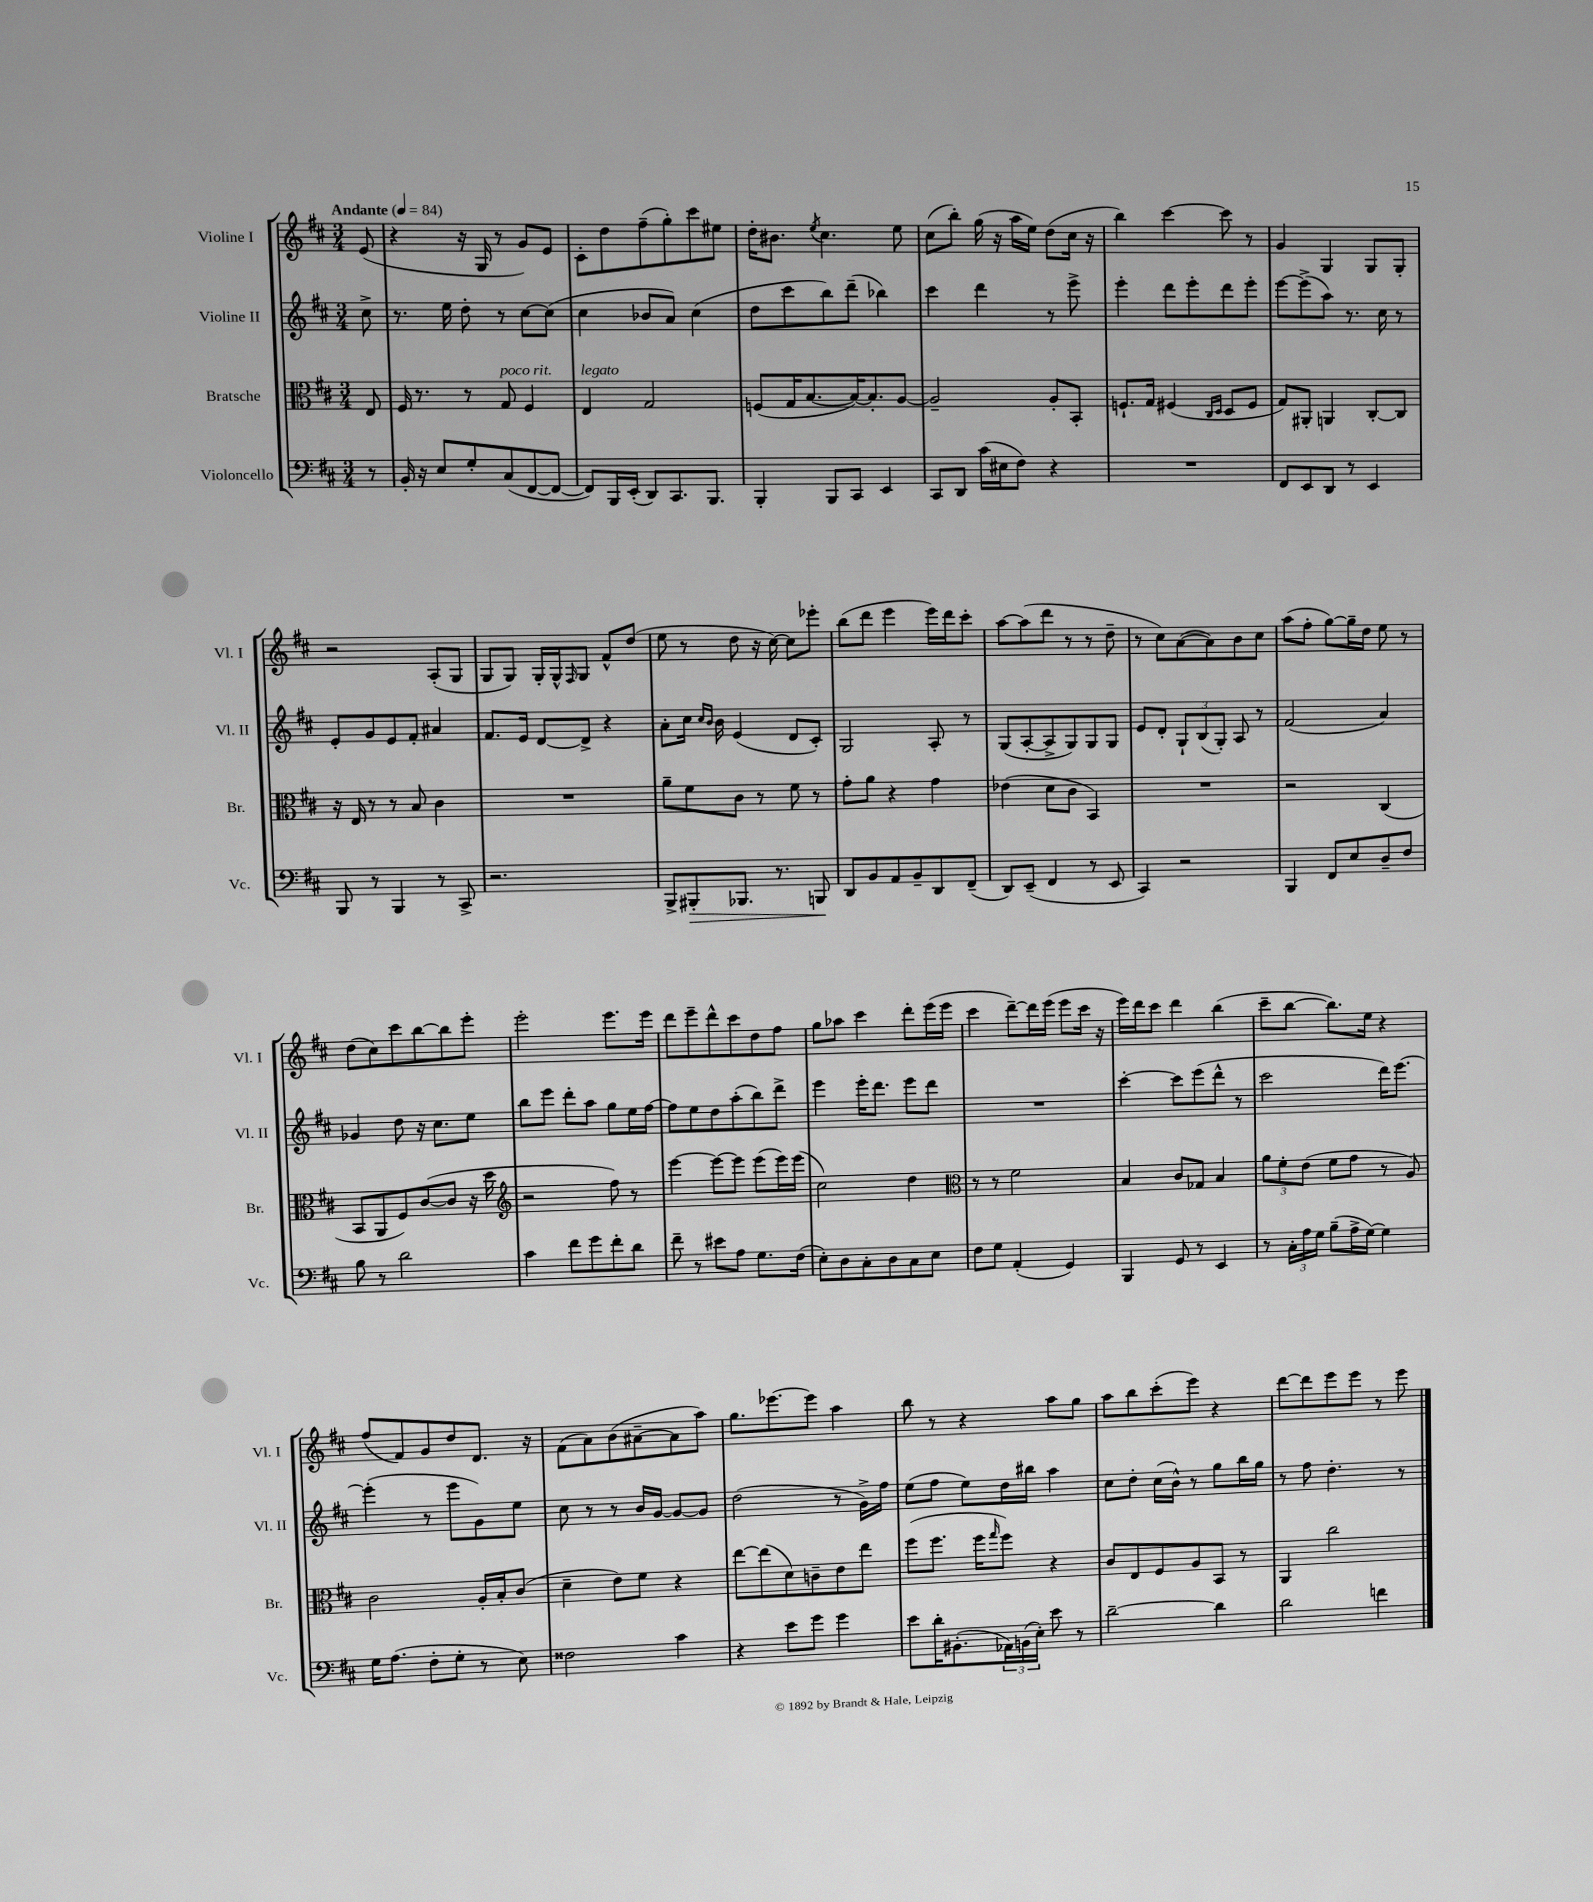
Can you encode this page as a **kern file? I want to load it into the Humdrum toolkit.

**kern	**dynam	**kern	**kern	**kern
*part4	*part4	*part3	*part2	*part1
*staff4	*staff4	*staff3	*staff2	*staff1
*I"Violoncello	*	*I"Bratsche	*I"Violine II	*I"Violine I
*I'Vc.	*	*I'Br.	*I'Vl. II	*I'Vl. I
*clefF4	*	*clefC3	*clefG2	*clefG2
*k[f#c#]	*	*k[f#c#]	*k[f#c#]	*k[f#c#]
*M3/4	*	*M3/4	*M3/4	*M3/4
*MM84	*	*MM84	*MM84	*MM84
=	=	=	=	=
!	!	!	!	!LO:TX:a:B:t=Andante
8r	.	8E/	8cc#^\	(8e/
=1	=1	=1	=1	=1
16BB'/	.	16F#/	8.r	4r
16r	.	8.r	.	.
8E/L	.	.	.	.
.	.	.	16ee\	.
8G'/	.	8r	8dd'\	16r
.	.	.	.	16G/
!	!	!LO:TX:a:i:t=poco rit.	!	!
(8C#/	.	8G/	8r	8r
[8FF#/	.	4F#/	[8cc#\L	8g/L)
8FF#/J_	.	.	(8cc#\J]	8e/J
=2	=2	=2	=2	=2
!	!	!LO:TX:a:i:t=legato	!	!
8FF#/L])	.	4E/	4cc#\	8c#'\L
16BBB/L	.	.	.	8dd\
(16EE'/JJ	.	.	.	.
8DD/L)	.	2G/	8b-X/L	(8ff#~\
8.CC#/	.	.	8a/J)	8gg'\)
.	.	.	(4cc#\	8ccc#\
8.BBB/J	.	.	.	.
.	.	.	.	8ee#X\J
=3	=3	=3	=3	=3
4BBB'/	.	(8Fn/L	8dd\L	16dd'\KL
.	.	.	.	8.b#X\J
.	.	16G/K	8ccc#\	.
.	.	[8.B/	.	.
.	.	.	.	8qee/
8BBB/L	.	.	8bb\)	4.cc#\
8CC#/J	.	16B/K_)	(8ddd~\J	.
.	.	8.B'/]	.	.
4EE/	.	.	4bb-X\)	.
.	.	[8A/J	.	8ee\
=4	=4	=4	=4	=4
8CC#/L	.	2A~/]	4ccc#\	(8cc#\L
8DD/J	.	.	.	8bb'\J)
(16c#\LL	.	.	4ddd\	(16gg\
16E#X\J	.	.	.	16r
8F#\J)	.	.	.	16aa\LL
.	.	.	.	16ee\JJ)
4r	.	8A'/L	8r	(8dd\L
.	.	8BB'/J	8eee^\	16cc#\Jk
.	.	.	.	16r
=5	=5	=5	=5	=5
2.r	.	8.Fn`/L	4eee'\	4bb\)
.	.	16G/Jk	.	.
.	.	(4F#X/	8ddd\L	[4ccc#\
.	.	.	8eee'\	.
.	.	16qqC#/LL	.	.
.	.	16qqD/JJ	.	.
.	.	8D/L	8ddd\	8ccc#\]
.	.	8F#/J	8eee'\J	8r
=6	=6	=6	=6	=6
8FF#/L	.	8G/L)	[8eee\L	4g/
8EE/	.	8AA#X'/J	(8eee^\]	.
8DD/J	.	4AAn/	8aa\J)	4G/
8r	.	.	8.r	.
4EE/	.	[8C#'/L	.	8G/L
.	.	.	16cc#\	.
.	.	8C#/J]	8r	8G'/J
!!LO:LB:g=z
=7	=7	=7	=7	=7
8BBB/	.	16r	8e'/L	2r
.	.	16E/	.	.
8r	.	8r	8g/	.
4BBB/	.	8r	8e/	.
.	.	8B/	8f#'/J	.
8r	.	4c#\	4a#X/	(8A'/L
8CC#^/	.	.	.	8G/J
=8	=8	=8	=8	=8
2.r	.	2.r	8.f#/L	8G/L
.	.	.	.	8G/J)
.	.	.	16e/Jk	.
.	.	.	[8d/L	16G'/LL
.	.	.	.	16G^^/J
.	.	.	.	16qqF#/
.	.	.	8d^/J]	8G/J
.	.	.	4r	8f#^^/L
.	.	.	.	(8dd/J
=9	=9	=9	=9	=9
8BBB^/L	.	8a~\L	8a'\L	8ee\
!	!LO:HP:b	!	!	!
8BBB#X'/	>	8f#\	16cc#\Jk	8r
.	.	.	16qqcc#/LL	.
.	.	.	16qqb/JJ	.
.	.	.	16b\	.
8.BBB-X/J	.	8c#\J	(4e/	8dd\
.	.	8r	.	16r
8.r	.	.	.	[16cc#\)
.	.	8f#\	8d/L	8cc#\L]
8BBBn/	.	8r	8c#'/J)	8eee-X'\J
.	]	.	.	.
=10	=10	=10	=10	=10
8DD/L	.	8g'\L	2G/	(8bb\L
8BB/	.	8a\J	.	8ddd\J
8AA/	.	4r	.	4eee\
8BB~/	.	.	.	.
8DD/	.	4g\	8A'/	16eee\LL)
.	.	.	.	16ddd\J
(8FF#~/J	.	.	8r	8ccc#'\J
=11	=11	=11	=11	=11
8DD/L)	.	(4e-X\	(8G/L	[8aa\L
(8EE~/J	.	.	[8A'/	(8aa\]
4FF#/	.	8d\L	8A^/]	8ddd\J
.	.	8c#\J	8G/)	8r
8r	.	4BB/)	8G/	8r
8EE/	.	.	8G/J	8dd~\
=12	=12	=12	=12	=12
4CC#/)	.	2.r	8e/L	8r
.	.	.	8d'/J	8cc#\L)
2r	.	.	12G`/L	([8a\
.	.	.	(12B/	.
.	.	.	.	8a\])
.	.	.	12G'/J)	.
.	.	.	8A/	8b\
.	.	.	8r	8cc#\J
=13	=13	=13	=13	=13
4BBB/	.	2r	(2f#/	(8aa\L
.	.	.	.	8ff#'\J
8FF#/L	.	.	.	[8gg\L)
8E/	.	.	.	16gg~\L]
.	.	.	.	16dd\JJ
8D~/	.	(4C#/	4a/)	8ee\
8F#/J	.	.	.	8r
!!LO:LB:g=z
=14	=14	=14	=14	=14
8B\	.	8BB/L	4g-X/	(8dd\L
8r	.	8AA/	.	8cc#\)
2d\	.	8F#/)	8dd\	8ccc#\
.	.	([8c#/	16r	[8bb\
.	.	.	8.cc#\L	.
.	.	8c#/J]	.	8bb\]
.	.	16r	8ee\J	8eee'\J
.	.	16dd\	.	.
=15	=15	=15	=15	=15
*	*	*clefG2	*	*
4c#\	.	2r	8bb\L	2eee'\
.	.	.	8eee\J	.
8f#\L	.	.	8ddd'\L	.
8g\	.	.	8aa\J	.
8f#'\	.	8ff#\)	8gg\L	8.eee\L
8d\J	.	8r	16ee\L	.
.	.	.	[16ff#\JJ	16eee\Jk
=16	=16	=16	=16	=16
8f#~\	.	[4eee\	8ff#\L]	8ddd\L
8r	.	.	8ee\	8eee~\
8e#X\L	.	8eee\L_	8dd\	8ddd^^\
8A\J	.	8eee\J]	(8aa'\	8ccc#\
8.G\L	.	(8eee\L	8bb\)	8dd\
.	.	16eee\L)	8ddd^\J	8ff#\J
(16F#\Jk	.	(16eee\JJ	.	.
=17	=17	=17	=17	=17
8E'\L)	.	2cc#\)	4eee\	8gg\L
8D\	.	.	.	8aa-X\J
8C#'\	.	.	16eee'\KL	4ccc#\
.	.	.	8.ddd\J	.
8D\	.	.	.	.
8C#\	.	4dd\	8eee\L	8ddd'\L
8E\J	.	.	8ddd\J	(16eee\L
.	.	.	.	16eee\JJ
=18	=18	=18	=18	=18
*	*	*clefC3	*	*
8F#\L	.	8r	2.r	4ccc#\
8G\J	.	8r	.	.
(4AA'/	.	2f#\	.	[8ddd~\L)
.	.	.	.	16ddd\L]
.	.	.	.	(16eee\JJ
4GG/)	.	.	.	8eee\L
.	.	.	.	16ccc#\Jk
.	.	.	.	16r
=19	=19	=19	=19	=19
4BBB/	.	4B/	[4ccc#'\	16eee\LL)
.	.	.	.	16ddd\J
.	.	.	.	8ccc#\J
8GG/	.	8c#/L	8ccc#\L]	4ddd\
8r	.	8G-X/J	(8eee\	.
4EE/	.	4B/	8ddd^^\J	(4bb\
.	.	.	8r	.
=20	=20	=20	=20	=20
8r	.	12a\L	2ccc#\	8ccc#~\L
.	.	12f#'\	.	.
24C#'\LL	.	.	.	[8bb\J
24A\	.	(12e\J	.	.
24G\JJ	.	.	.	.
(8B~\L	.	8f#\L	.	8.bb\L])
16A^\L	.	8g\J	.	.
[16G\JJ)	.	.	.	16ee\Jk
4G\]	.	8r	16ddd\KL)	4r
.	.	.	[8.eee\J	.
.	.	8A/)	.	.
!!LO:LB:g=z
=21	=21	=21	=21	=21
16G\KL	.	2c#\	(4eee'\]	(8ff#/L
(8.A\J	.	.	.	.
.	.	.	.	8f#/)
8F#'\L	.	.	8r	8g/
8G'\J	.	.	8eee\L	8dd/
8r	.	16A'/LL	8g\)	8.d/J
.	.	16B'/J	.	.
8E\)	.	(8c#/J	8ee\J	.
.	.	.	.	16r
=22	=22	=22	=22	=22
2F##X\	.	4d~\	8cc#\	(8f#\L
.	.	.	8r	8a\)
.	.	8e\L)	8r	(8b\
.	.	8f#\J	16b/LL	[8a#X~\
.	.	.	[16g/JJ	.
4c#\	.	4r	8g/L_	8a#\]
.	.	.	8g/J]	8aa\J)
=23	=23	=23	=23	=23
4r	.	[8ee\L	(2dd\	8.gg\L
.	.	(8ee\]	.	.
.	.	.	.	[8.eee-X\
8e\L	.	8d\)	.	.
8g\J	.	8cn~\	.	8eee-\J]
4g\	.	8e\	8r	4aa\
.	.	8ee\J	16g^\LL)	.
.	.	.	16ff#\JJ	.
=24	=24	=24	=24	=24
8e\L	.	(8ff#\L	(8ee\L	8bb\
16d'\K	.	8.ff#\J	8ff#\J	8r
(8.BB#X'\	.	.	.	.
.	.	.	8ee\L)	4r
.	.	16ff#\KL	.	.
.	.	16qqgg/	.	.
24AA-X\L)	.	8ff#\J)	16dd\L	.
(24BBn\	.	.	.	.
.	.	.	16bb#X\JJ	.
24E'\JJ)	.	.	.	.
8e\	.	4r	4aa\	8aa\L
8r	.	.	.	8gg\J
=25	=25	=25	=25	=25
[2d~\	.	8c#/L	8cc#\L	8aa\L
.	.	8E/	8dd'\J	8bb\
.	.	8F#/	(16cc#\LL	(8ccc#'\
.	.	.	16b^^\JJ)	.
.	.	8A/	8r	8eee\J)
4d\]	.	8BB/J	8gg\L	4r
.	.	8r	16bb\L	.
.	.	.	16gg\JJ	.
=26	=26	=26	=26	=26
2d\	.	4AA/	8r	[8ddd\L
.	.	.	8ff#\	8ddd\]
.	.	2cc#\	4.dd'\	8eee\
.	.	.	.	8eee\J
4fn\	.	.	.	8r
.	.	.	8r	8eee\
==	==	==	==	==
*-	*-	*-	*-	*-
